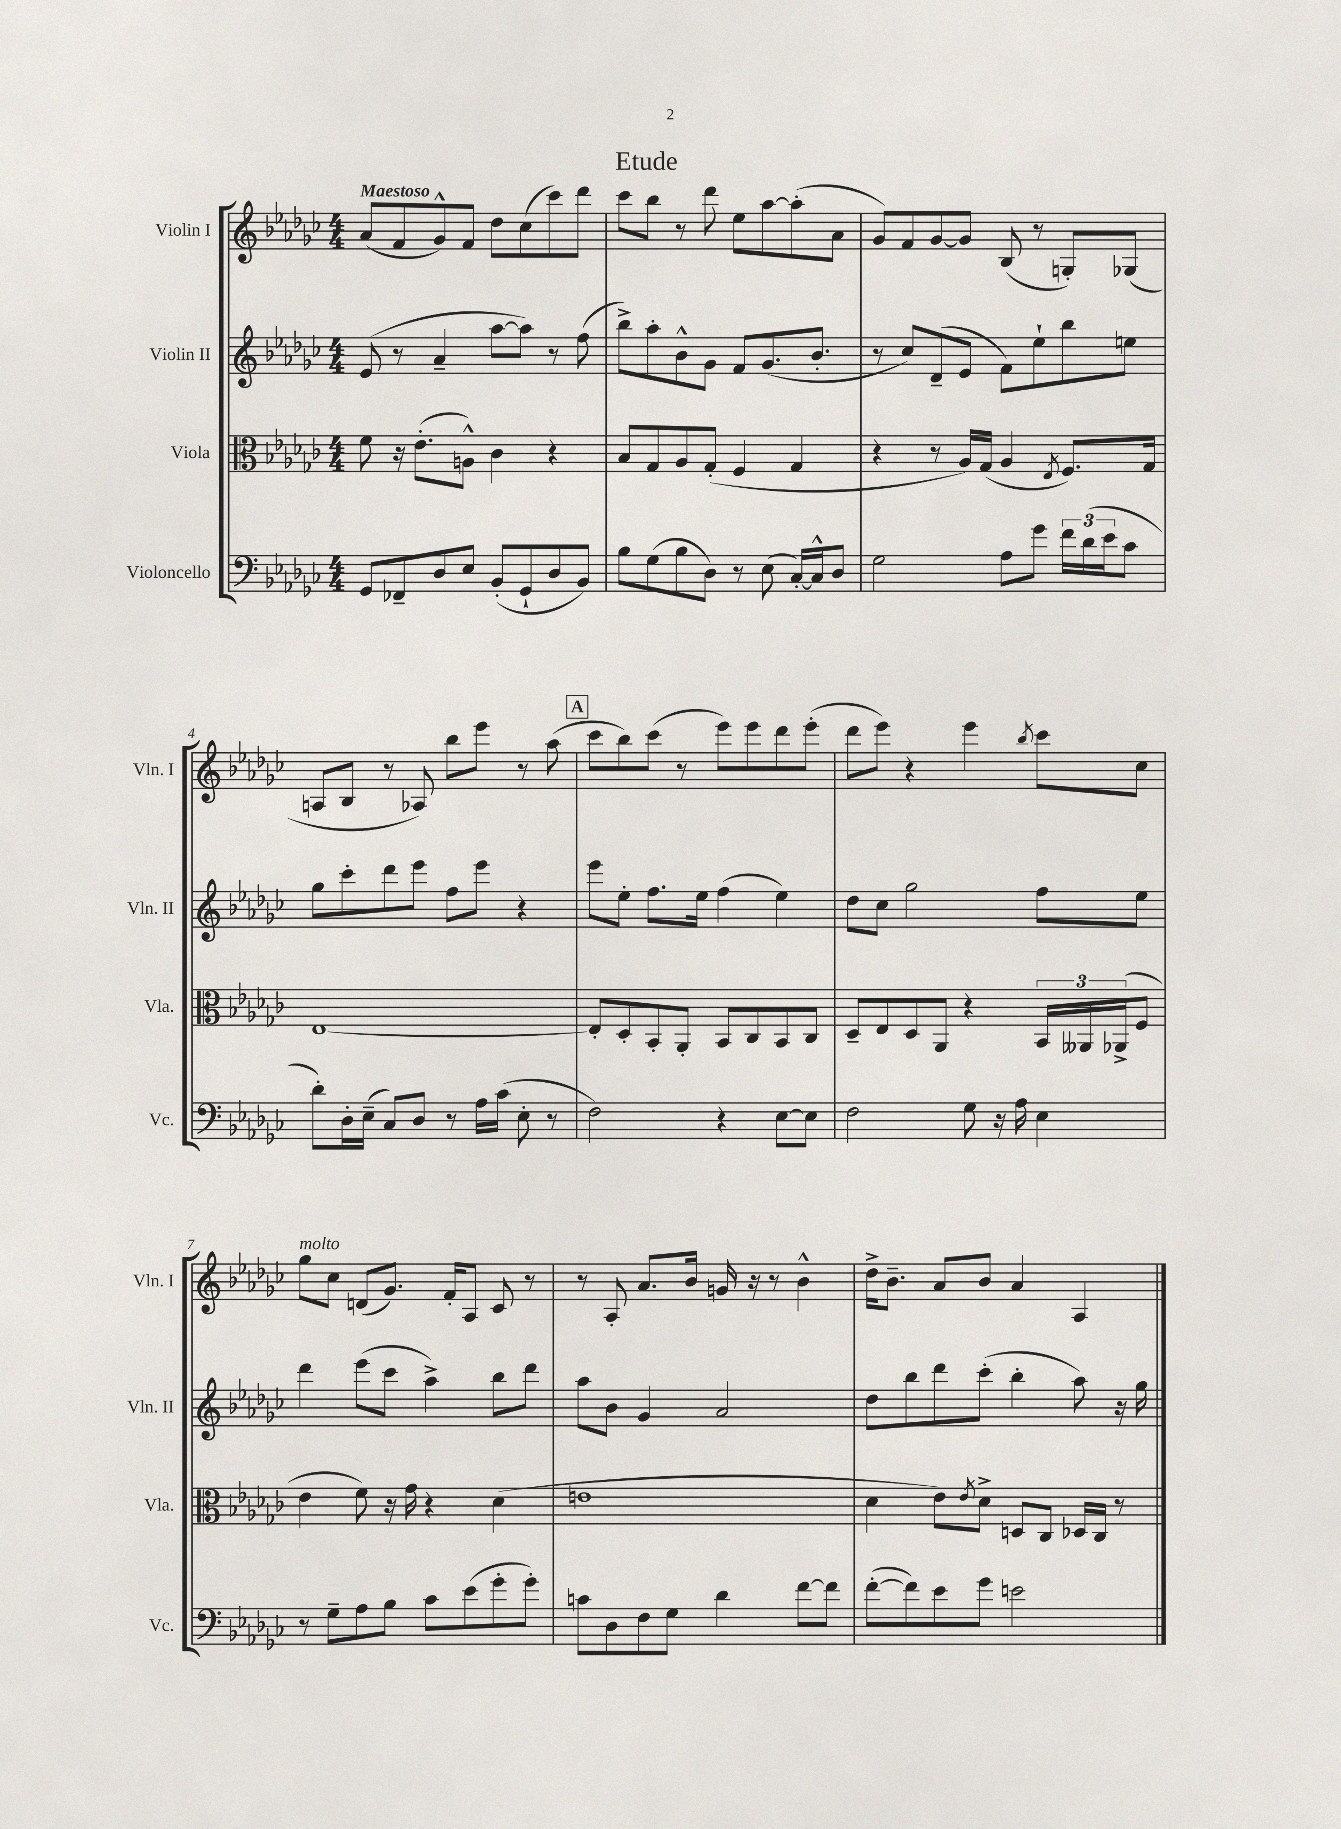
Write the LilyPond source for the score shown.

\header { title = "Etude" }
<<
\new StaffGroup <<
\new Staff = "s0" \with { instrumentName = "Violin I" shortInstrumentName = "Vln. I" } {
    \clef treble \key ges \major \numericTimeSignature \time 4/4 \tempo "Maestoso"
    aes'8( f'8 ges'8-^) f'8 des''8 ces''8( ces'''8) des'''8 |
    ces'''8 bes''8 r8 des'''8 ees''8 aes''8~ aes''8-.( aes'8 |
    ges'8) f'8 ges'8~ ges'8 bes8( r8 g8-.) ges8( |
    a8 bes8 r8 aes8) bes''8 ees'''8 r8 aes''8( |
    \mark \markup { \box "A" } ces'''8 bes''8) ces'''8( r8 ees'''8) ees'''8 des'''8 ees'''8-.( |
    des'''8 ees'''8) r4 ees'''4 \acciaccatura { bes''8 } ces'''8 ces''8 |
    ges''8^\markup { \italic "molto" } ces''8 d'8( ges'8.) f'16-. aes8 ces'8 r8 |
    r8 aes8-. aes'8. bes'16 g'16 r16 r8 bes'4-^ |
    des''16-> bes'8.-- aes'8 bes'8 aes'4 aes4 \bar "|." |
}
\new Staff = "s1" \with { instrumentName = "Violin II" shortInstrumentName = "Vln. II" } {
    \clef treble \key ges \major \numericTimeSignature \time 4/4
    ees'8( r8 aes'4-- aes''8~ aes''8) r8 f''8( |
    bes''8->) aes''8-. bes'8-^ ges'8 f'8 ges'8.( bes'8.-. |
    r8 ces''8) des'8--( ees'8 f'8) ees''8-! bes''8 e''8 |
    ges''8 ces'''8-. des'''8 ees'''8 f''8 ees'''8 r4 |
    \mark \markup { \box "A" } ees'''8 ees''8-. f''8. ees''16 f''4( ees''4) |
    des''8 ces''8 ges''2 f''8 ees''8 |
    des'''4 ees'''8( ces'''8 aes''4->) bes''8 des'''8 |
    aes''8 bes'8 ges'4 aes'2 |
    des''8 bes''8 des'''8 ces'''8-.( bes''4-. aes''8) r16 ges''16 \bar "|." |
}
\new Staff = "s2" \with { instrumentName = "Viola" shortInstrumentName = "Vla." } {
    \clef alto \key ges \major \numericTimeSignature \time 4/4
    f'8 r16 ees'8.-.( a8-^) ces'4 r4 |
    bes8 ges8 aes8 ges8-.( f4 ges4 |
    r4 r8 aes16) ges16( aes4 \acciaccatura { ees8 } f8.) ges16 |
    ees1~ |
    \mark \markup { \box "A" } ees8-. des8-. bes,8-. aes,8-. bes,8 ces8 bes,8 ces8 |
    des8-- ees8 des8 aes,8 r4 \tuplet 3/2 { bes,16 aeses,16 aes,16->( } f8 |
    ees'4 f'8) r16 ges'16 r4 des'4( |
    e'1 |
    des'4 ees'8) \acciaccatura { ees'8 } des'8-> d8 ces8 des16 ces16 r8 \bar "|." |
}
\new Staff = "s3" \with { instrumentName = "Violoncello" shortInstrumentName = "Vc." } {
    \clef bass \key ges \major \numericTimeSignature \time 4/4
    ges,8 fes,8-- des8 ees8 bes,8-.( ges,8-! des8 bes,8) |
    bes8 ges8( bes8 des8) r8 ees8( ces16~-.) ces16-^ des8 |
    ges2 aes8 ges'8 \tuplet 3/2 { f'16 des'16( ees'16 } ces'8 |
    des'8-.) des16-. ees16--( ces8) des8 r8 aes16 ces'16( ees8-. r8 |
    \mark \markup { \box "A" } f2) r4 ees8~ ees8 |
    f2 ges8 r16 aes16 ees4 |
    r8 ges8-- aes8 bes8 ces'8 ees'8( ges'8-. ges'8-.) |
    c'8 des8 f8 ges8 des'4 f'8~ f'8 |
    f'8~-.( f'8) ees'8 ges'8 e'2 \bar "|." |
}
>>
>>
